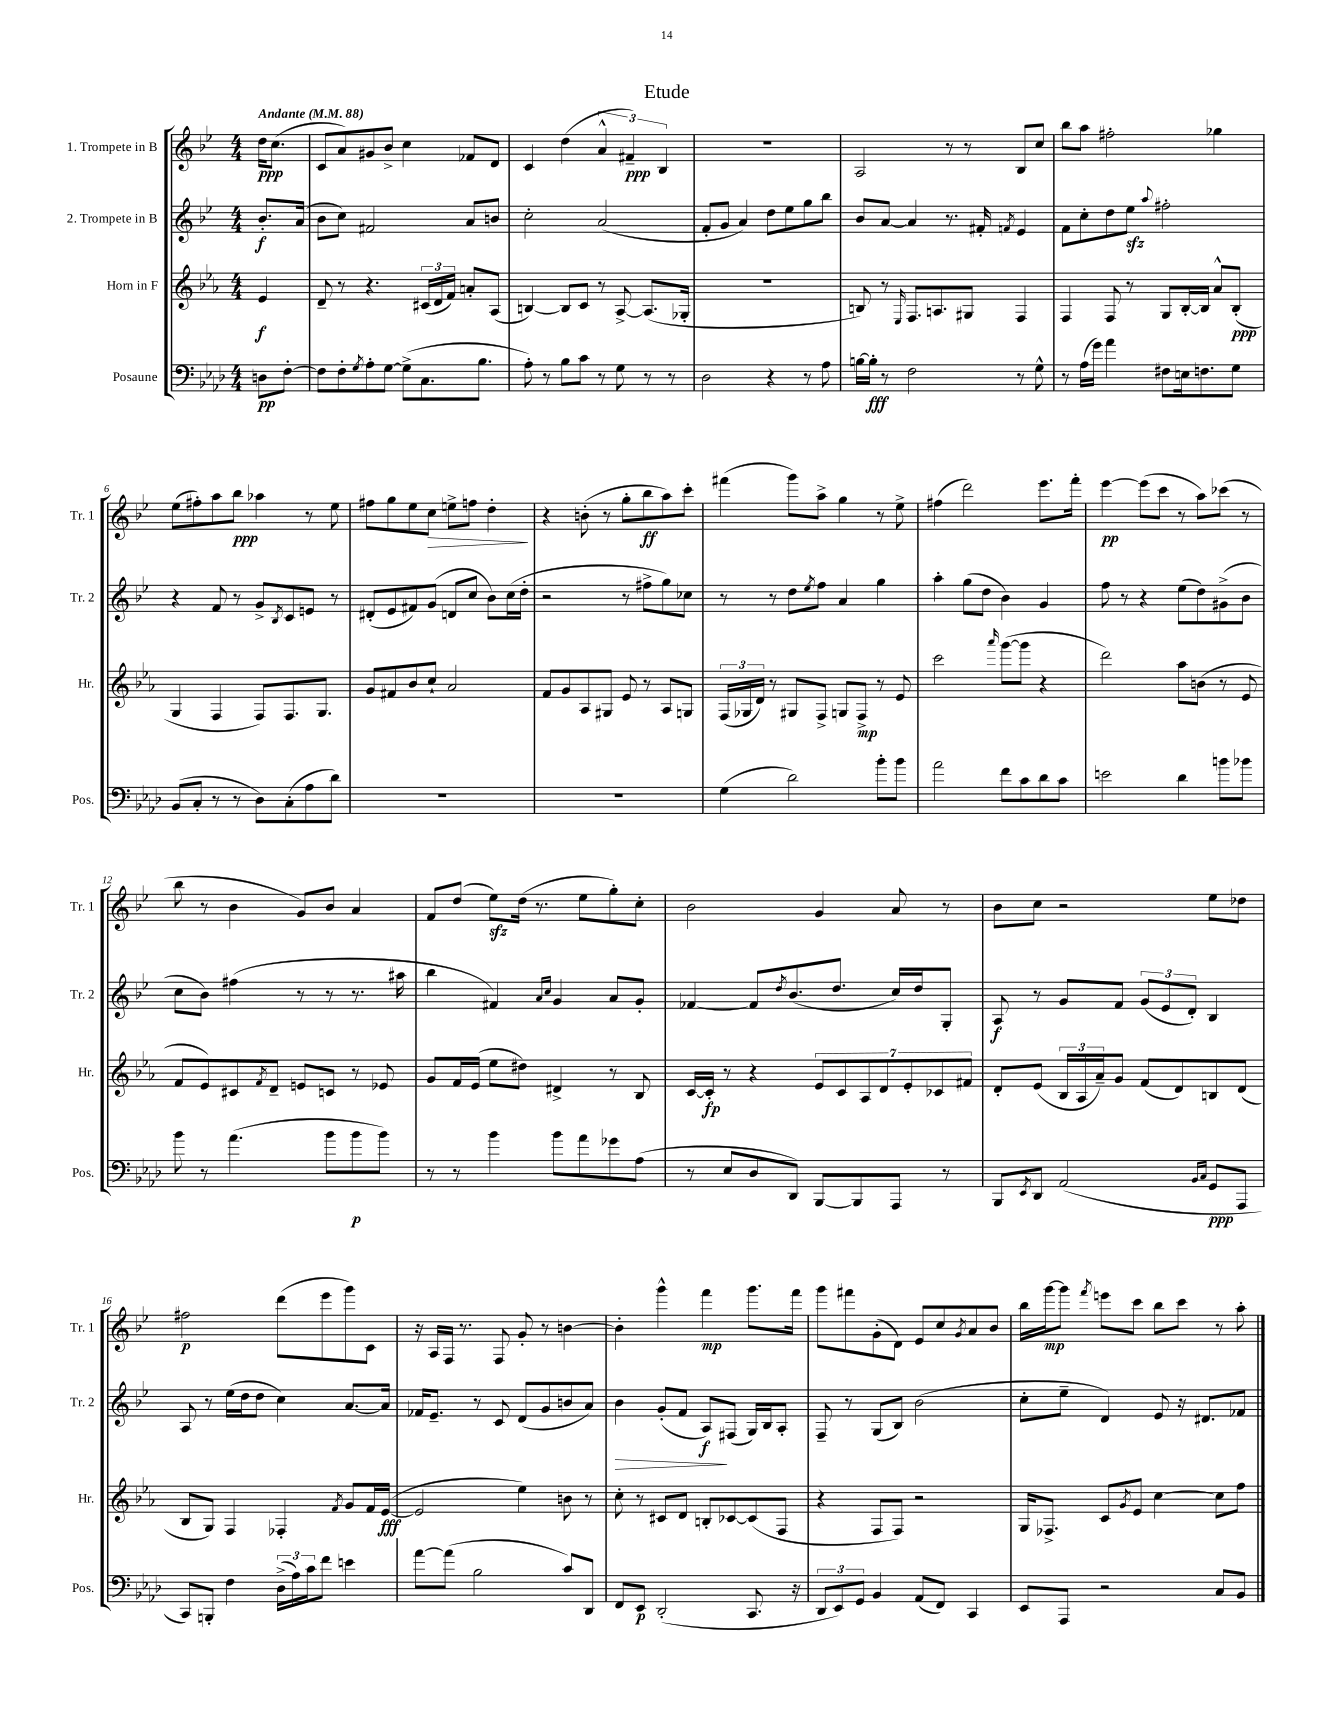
\header { title = "Etude" }
<<
\new StaffGroup <<
\new Staff = "s0" \with { instrumentName = "1. Trompete in B" shortInstrumentName = "Tr. 1" } {
    \clef treble \key bes \major \numericTimeSignature \time 4/4 \partial 4 \tempo "Andante" 4 = 88
    d''16\ppp c''8.( |
    c'8 a'8) gis'8 bes'8-> c''4 fes'8 d'8 |
    c'4 d''4( \tuplet 3/2 { a'4-^ fis'4--\ppp) bes4 } |
    R1 |
    a2 r8 r8 bes8 c''8 |
    bes''8 a''8 fis''2-. ges''4 |
    ees''8( fis''8-.) a''8 bes''8\ppp aes''4 r8 ees''8 |
    fis''8 g''8 ees''8 c''8\> e''8-> f''8 d''4-.\! |
    r4 b'8-.( r8 g''8-. bes''8\ff a''8) c'''8-. |
    fis'''4( g'''8) a''8-> g''4 r8 ees''8-> |
    fis''4( d'''2) ees'''8. f'''16-. |
    ees'''4~\pp ees'''8( c'''8 r8 a''8) ces'''8( r8 |
    bes''8 r8 bes'4 g'8) bes'8 a'4 |
    f'8 d''8( ees''8\sfz) d''16( r8. ees''8 g''8-.) c''8-. |
    bes'2 g'4 a'8 r8 |
    bes'8 c''8 r2 ees''8 des''8 |
    fis''2\p d'''8( ees'''8 g'''8) c'8 |
    r16 a16 f16 r8. f8 g'8-. r8 b'4~ |
    b'4-. g'''4-^ f'''4\mp g'''8. f'''16 |
    g'''8 fis'''8 g'8-.( d'8) ees'8 c''8 \acciaccatura { g'8 } a'8 bes'8 |
    bes''16 g'''16~\mp g'''8 \acciaccatura { f'''8 } e'''8 c'''8 bes''8 c'''8 r8 a''8-. \bar "|." |
}
\new Staff = "s1" \with { instrumentName = "2. Trompete in B" shortInstrumentName = "Tr. 2" } {
    \clef treble \key bes \major \numericTimeSignature \time 4/4 \partial 4
    bes'8.-.\f a'16( |
    bes'8 c''8) fis'2 a'8 b'8 |
    c''2-. a'2( |
    f'8-. g'8 a'4) d''8 ees''8 g''8 bes''8 |
    bes'8 a'8~ a'4 r8. fis'16-. \acciaccatura { f'8 } ees'4 |
    f'8 c''8-. d''8 ees''8\sfz \appoggiatura { a''8 } fis''2-. |
    r4 f'8 r8 g'8-> \acciaccatura { bes8 } c'8 e'8 r8 |
    dis'8-.( ees'8 fis'8) g'8( d'8 c''8 bes'8) c''16( d''16-. |
    r2 r8 fis''8-> g''8) ces''8 |
    r8 r8 d''8 \acciaccatura { ees''8 } f''8 a'4 g''4 |
    a''4-. g''8( d''8 bes'4) g'4 |
    f''8 r8 r4 ees''8( d''8) gis'8->( bes'8 |
    c''8 bes'8) fis''4( r8 r8 r8. ais''16 |
    bes''4 fis'4) \grace { a'16 c''16 } g'4 a'8 g'8-. |
    fes'4~ fes'8 \acciaccatura { d''8 } bes'8.( d''8. c''16) d''16 g8-. |
    a8\f r8 g'8 f'8 \tuplet 3/2 { g'8( ees'8 d'8-.) } bes4 |
    a8 r8 ees''16( d''16 d''8 c''4) a'8.~ a'16 |
    fes'16 ees'8.-- r8 c'8 d'8( g'8 b'8 a'8) |
    bes'4\> g'8-.( f'8 a8\f\!) fis8( g16) bes16 a8-. |
    f8-- r8 g8( bes8) bes'2( |
    c''8-. ees''8-- d'4) ees'8 r16 dis'8. fes'8 \bar "|." |
}
\new Staff = "s2" \with { instrumentName = "Horn in F" shortInstrumentName = "Hr." } {
    \clef treble \key ees \major \numericTimeSignature \time 4/4 \partial 4
    ees'4\f |
    d'8-- r8 r4. \tuplet 3/2 { cis'16( d'16 f'16) } a'8-. aes8( |
    b4~) b8 c'8 r8 aes8~-> aes8.( ges16-. |
    R1 |
    b8) r8 \grace { ees16 } f8. a8. gis8 f4 |
    f4 f8 r8 g8 bes16~-. bes16 aes'8-^ bes8-.\ppp( |
    g4 f4 f8) f8. g8. |
    g'8 fis'8 bes'8 c''8-! aes'2 |
    f'8 g'8 aes8 gis8 ees'8 r8 aes8 g8 |
    \tuplet 3/2 { f16( ges16 d'16) } r8 gis8 f8-> g8 f8->\mp r8 ees'8 |
    c'''2 \grace { aes'''16 } g'''8~( g'''8 r4 |
    d'''2) aes''8 b'8( r8 ees'8 |
    f'8 ees'8) cis'8 \acciaccatura { f'8 } d'8-- e'8 c'8 r8 ees'8 |
    g'8 f'16 ees'16( ees''8 dis''8) dis'4-> r8 bes8 |
    c'16~ c'16-.\fp r8 r4 \tuplet 7/4 { ees'8 c'8 aes8 d'8 ees'8-. ces'8 fis'8 } |
    d'8-. ees'8( \tuplet 3/2 { bes16 aes16 aes'16--) } g'8 f'8( d'8) b8 d'8( |
    bes8 g8) f4 fes4-. \acciaccatura { f'8 } g'8 f'16 ees'16~\fff( |
    ees'2 ees''4) b'8 r8 |
    c''8-. r8 cis'8 d'8 b8-. ces'8~ ces'8( f8 |
    r4 f8 f8) r2 |
    g16 fes8.-> c'8 \acciaccatura { g'8 } ees'8 c''4~ c''8 f''8 \bar "|." |
}
\new Staff = "s3" \with { instrumentName = "Posaune" shortInstrumentName = "Pos." } {
    \clef bass \key aes \major \numericTimeSignature \time 4/4 \partial 4
    d8\pp f8~-. |
    f8 f8-. \acciaccatura { g8 } aes8-. g8~ g8->( c8. bes8. |
    aes8-.) r8 bes8 c'8 r8 g8 r8 r8 |
    des2 r4 r8 aes8 |
    b16~ b16-.\fff r8 f2 r8 g8-^ |
    r8 aes16( g'16) aes'4 fis8 e16 f8. g8 |
    bes,8( c8-. r8 r8 des8) c8-.( aes8 des'8) |
    R1 |
    R1 |
    g4( des'2) bes'8-. bes'8 |
    aes'2 f'8 c'8 des'8 c'8 |
    e'2 des'4 b'8 bes'8 |
    bes'8 r8 aes'4.( bes'8 bes'8\p bes'8) |
    r8 r8 bes'4 bes'8 aes'8 ges'8 aes8( |
    r8 ees8 des8 des,8) bes,,8~ bes,,8 aes,,8 r8 |
    bes,,8 \acciaccatura { ees,8 } des,8 aes,2( \grace { bes,16 c16 } g,8\ppp aes,,8 |
    c,8) b,,8-. f4 \tuplet 3/2 { des16->( aes16) c'16 } f'8 e'4 |
    aes'8~ aes'8( bes2 c'8) des,8 |
    f,8 ees,8\p des,2-.( c,8. r16 |
    \tuplet 3/2 { des,8 ees,8) g,8 } bes,4 aes,8( f,8) c,4 |
    ees,8 aes,,8 r2 c8 bes,8 \bar "|." |
}
>>
>>
